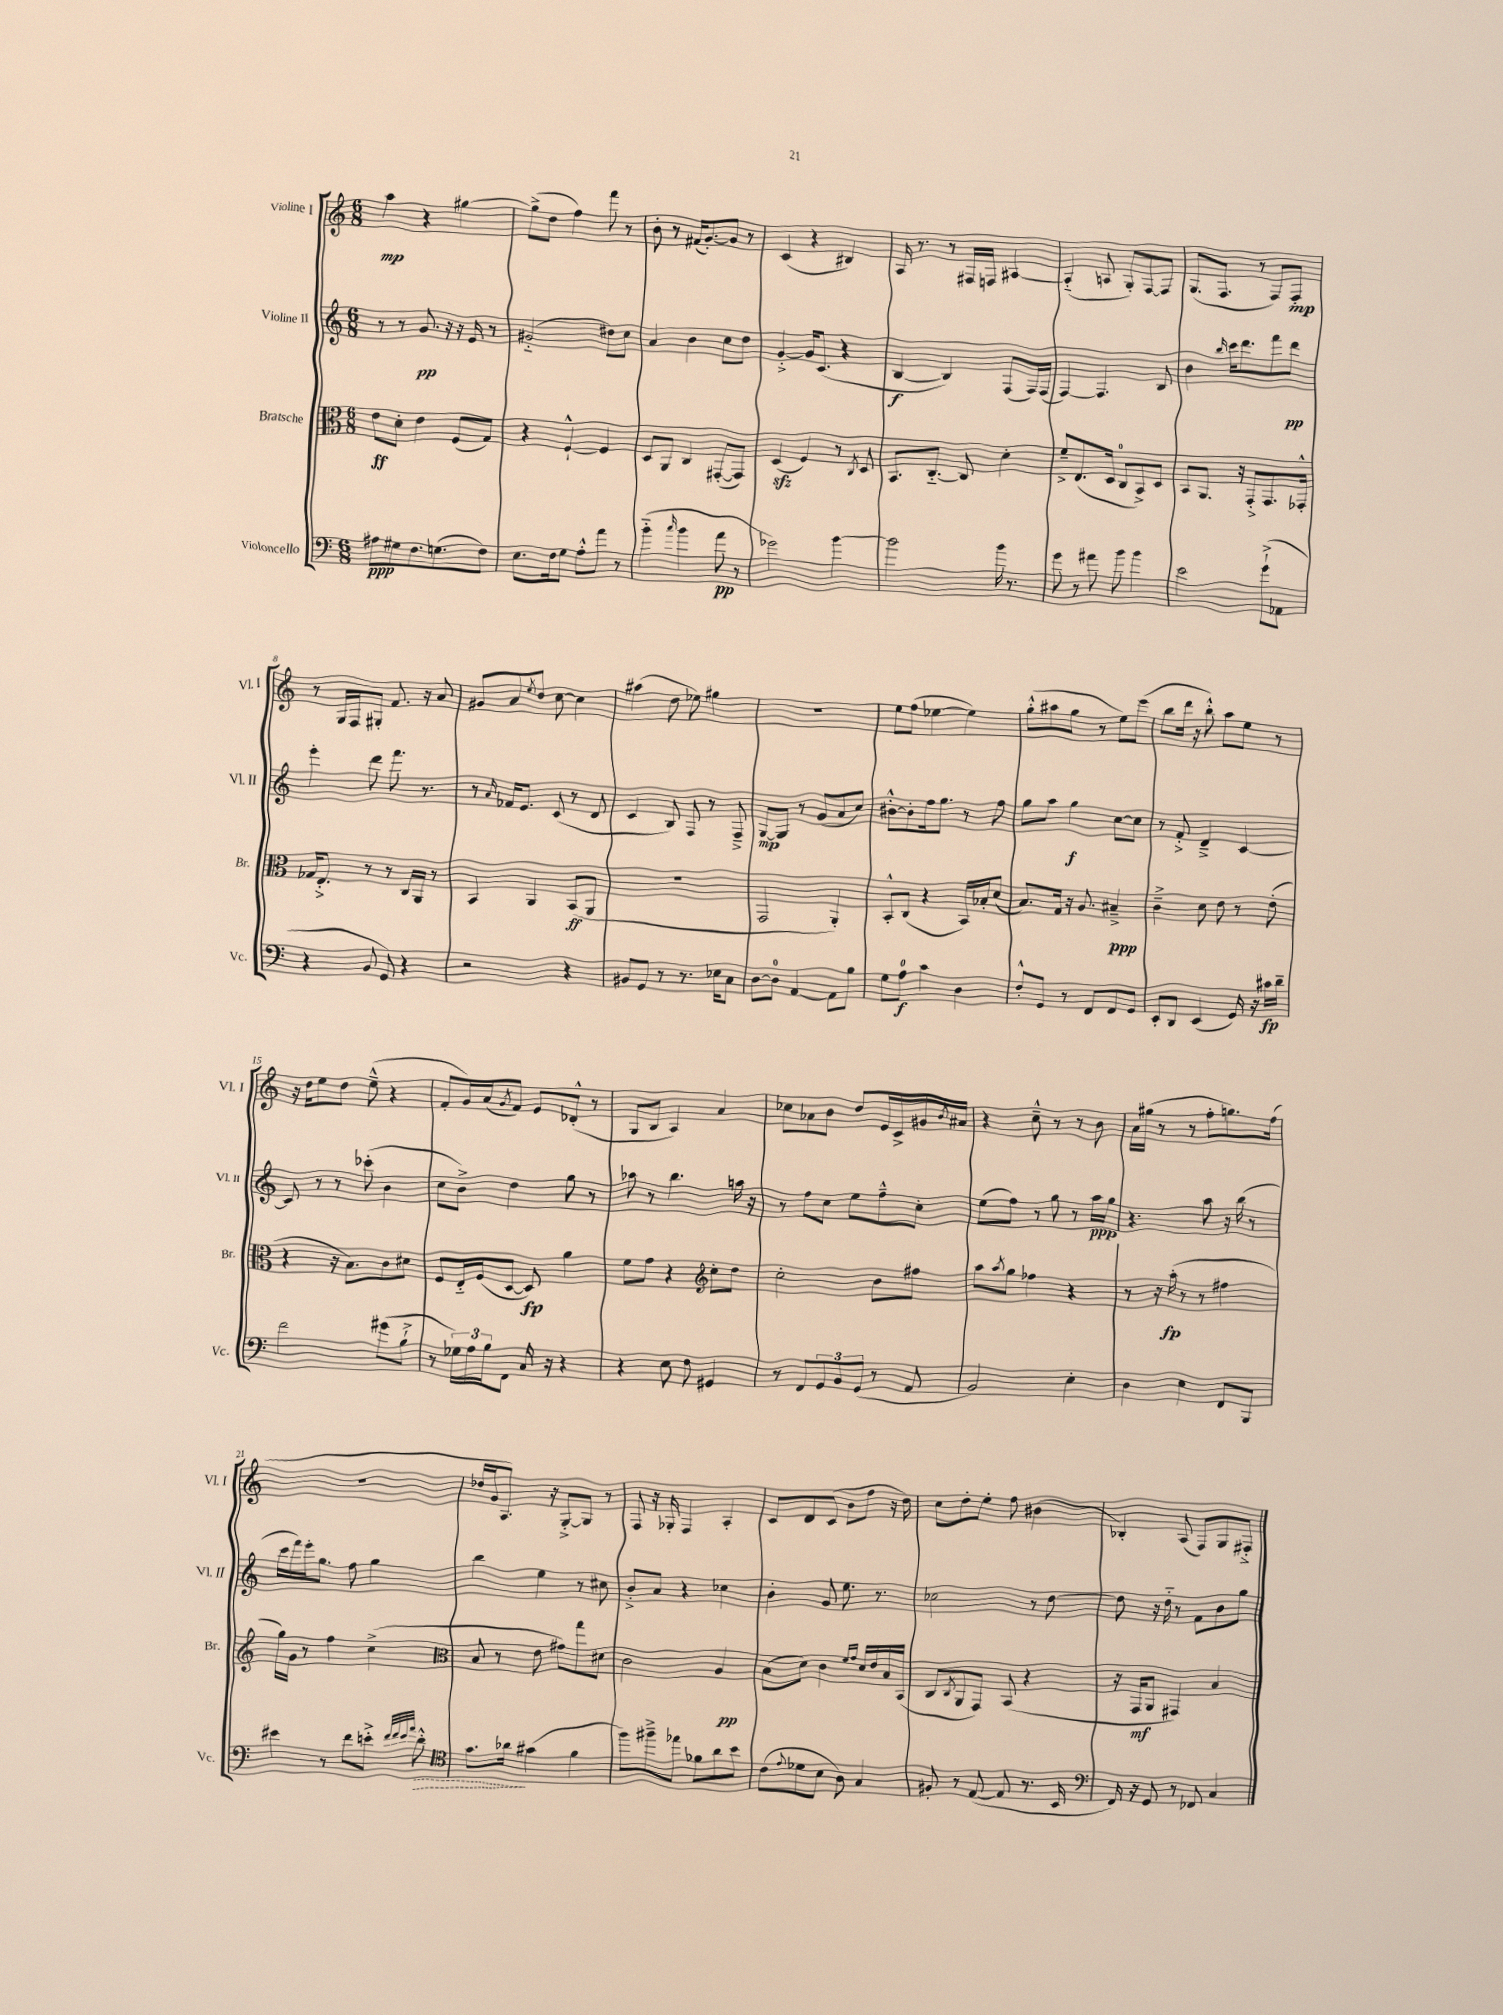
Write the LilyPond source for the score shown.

<<
\new StaffGroup <<
\new Staff = "s0" \with { instrumentName = "Violine I" shortInstrumentName = "Vl. I" } {
    \clef treble \key c \major \numericTimeSignature \time 6/8
    a''4\mp r4 gis''4~ |
    gis''8->( d''8 f''4) f'''8 r8 |
    b'8-. r8 fis'16( g'8.~-.) g'8 r8 |
    c'4( r4 bis4) |
    a16 r8. r8 fis16 f16 ais4~ |
    ais4-_( a8 g8-.) f8~ f8 |
    g8.( f8. r8 f8) f8-.\mp |
    r8 g16 f16 gis8-. f'8. r16 a'8 |
    gis'8 a'8 \acciaccatura { e''8 } d''8 c''8~ c''4 |
    ais''4( d''8 ees''8) gis''4 |
    R2. |
    e''8 f''8( ees''4~ ees''4) |
    g''8-.-^( ais''8 g''8 r8 e''8) e'''8( |
    b''8 d'''16 r16 b''8-.-^) a''8 e''8 r8 |
    r16 d''16 e''8 d''8 e''8---^( r4 |
    f'8-. g'16) a'16( \acciaccatura { g'8 } f'8) e'8 des'8-.-^( r8 |
    g8 b8 a4) a'4 |
    ces''8 aes'8 b'8 d''8 e'16 c'16-> gis'16 \acciaccatura { b'8 } ais'16 |
    r4 c''8---^ r8 r8 b'8 |
    a'16 gis''16( r8 r8 f''8-. g''8.) f''16( |
    R2. |
    des''16 g'16 a8.) r16 g8~-.-> g8 r8 |
    f8 r16 ges16-. f4 a4-. |
    c'8 d'8 c'8( b'8 f''8 r16 d''16) |
    c''8 d''8-. e''8-. f''8 bis'4( |
    bes4-.) a8( f8) g8 fis8-.-> \bar "|." |
}
\new Staff = "s1" \with { instrumentName = "Violine II" shortInstrumentName = "Vl. II" } {
    \clef treble \key c \major \numericTimeSignature \time 6/8
    r8 r8 g'8.\pp r16 r16 e'16 r8 |
    gis'2-_( dis''8) c''8 |
    a'4 b'4 c''8 d''8 |
    g'4~-.-> g'16 c'8.( r4 |
    b4~\f b4) f8( f16) f16( |
    f4~) f4. b8 |
    b'4 \grace { b''16 } c'''16 d'''8. f'''8 d'''8\pp |
    e'''4-. d'''8 f'''8. r8. |
    r8 \grace { a'16 } fes'16 e'8. c'8( r8 d'8 |
    c'4 b8) f8 r8 f8---> |
    g8~\mp g8 r8 g'8( a'8 c''8) |
    bis'8~-.-^ bis'8-. f''16 g''8. r8 f''8 |
    g''8 a''8 g''4\f c''8~ c''8 |
    r8 f'8-.-> d'4---> c'4~ |
    c'8 r8 r8 ces'''8-.( b'4 |
    c''8 b'8->) d''4 g''8 r8 |
    aes''8 r8 b''4. a''16 r16 |
    r8 f''8 c''8 e''8 f''8---^ c''8-. |
    e''8( f''8) r8 g''8 r8 a''16\ppp g''16 |
    r4. a''8 r16 b''16( r8 |
    c'''16 f'''16) e'''16-. g''8. f''8 g''4 |
    b''4 e''4 r8 cis''8 |
    b'8-.-> a'8 r4 ces''4 |
    b'4-. g'8 e''8. r8. |
    ces''2 r8 d''8~ |
    d''8 r16 d''16-_ r8 f'8 b'8 g''8 \bar "|." |
}
\new Staff = "s2" \with { instrumentName = "Bratsche" shortInstrumentName = "Br." } {
    \clef alto \key c \major \numericTimeSignature \time 6/8
    e'8\ff d'8-. e'4 f8( g8) |
    r4 f4~-!-^ f4 |
    d8 a,8 c4 gis,8~-.( gis,8) |
    d4\sfz( f4) r8 \acciaccatura { c8 } d8 |
    b,8. c8.~-_ c8 d'4-. |
    f'8---> e8.( d16 c8-0 b,8->) d8 |
    b,8 a,8. r16 g,8-.-> g,8. ges,16-.-^ |
    ges16 e8.-.-> r8 r8 c16 a,16 r8 |
    b,4 a,4 b,8\ff( a,8 |
    R2. |
    g,2 a,4-.) |
    b,8-.-^ c8( r4 b,16) bes16-. d'8( |
    b8.) g16 r16 a8. bis4--->\ppp |
    c'4---> d'8 e'8 r8 e'8-.( |
    r4 r16 b8.) c'8 dis'8 |
    f8 e16-_ f16( d8~ d8\fp) a'4 |
    f'8 g'8 r4 \clef treble c''8-. d''8 |
    c''2-. b'8 fis''8 |
    a''8 \acciaccatura { a''8 } g''8 fes''4 r4 |
    r8 r16 a''16-.\fp( r8 r8 fis''4 |
    g''16) g'16 r8 f''4 c''4->( |
    \clef alto b8 r8 e'8 gis'8) g''8 dis'8 |
    c'2 a4\pp |
    b8( d'8) c'4 \grace { f'16 g'16 } d'16 e'16 b16 b,16( |
    c8 \acciaccatura { c8 } a,8 g,8) b,8( r4 |
    r16 g,16\mf a,8 gis,4) b4 \bar "|." |
}
\new Staff = "s3" \with { instrumentName = "Violoncello" shortInstrumentName = "Vc." } {
    \clef bass \key c \major \numericTimeSignature \time 6/8
    ais8\ppp gis8 f8. g8.( f8) |
    e8. f16 g8 a8-.-^ a'8 r8 |
    b'4-_( \grace { c''16 } b'4 a'8\pp r8 |
    ges'2) b'4~ |
    b'2 b'16 r8. |
    g'8 r8 ais'8 b'8 b'4 |
    e'2 g'8-!->( aes,8 |
    r4 b,8 g,8) r4 |
    r2 r4 |
    bis,8 g,8 r8 r8. ees16 c8 |
    d8~ d8-0 a,4~ a,8 b8 |
    g8 a8-0\f c'4 d4 |
    f8-.-^ g,8 r8 f,8 f,8 g,8 |
    e,8-. d,8 e,4( g,16) r16 cis'16\fp d'16-- |
    f'2 gis'8( b8-!-> |
    r8 \tuplet 3/2 { ges16) a16 b16 } f,8 c16 r16 r4 |
    r4 e8 f8 gis,4 |
    r8 f,8 \tuplet 3/2 { g,8 b,8 g,8( } r8 a,8 |
    b,2) e4-. |
    d4 e4 f,8 b,,8 |
    eis'4 r8 f'8 e'8-.-> \grace { f'32 f'32 e'32 a'32 } \once \override Hairpin.style = #'dashed-line d'8-.-^\> |
    \clef tenor g'8. aes'16\! gis'4( f'4 |
    f''8) fis''8---> ees''8 fes'8 a'8 b'8 |
    c'8( \appoggiatura { e'8 } des'8 b8 a8) g4 |
    fis8-. r8 e8~( e8 r8. b,16 |
    \clef bass f,16) r16 g,8 r8 fes,8 c4 \bar "|." |
}
>>
>>
